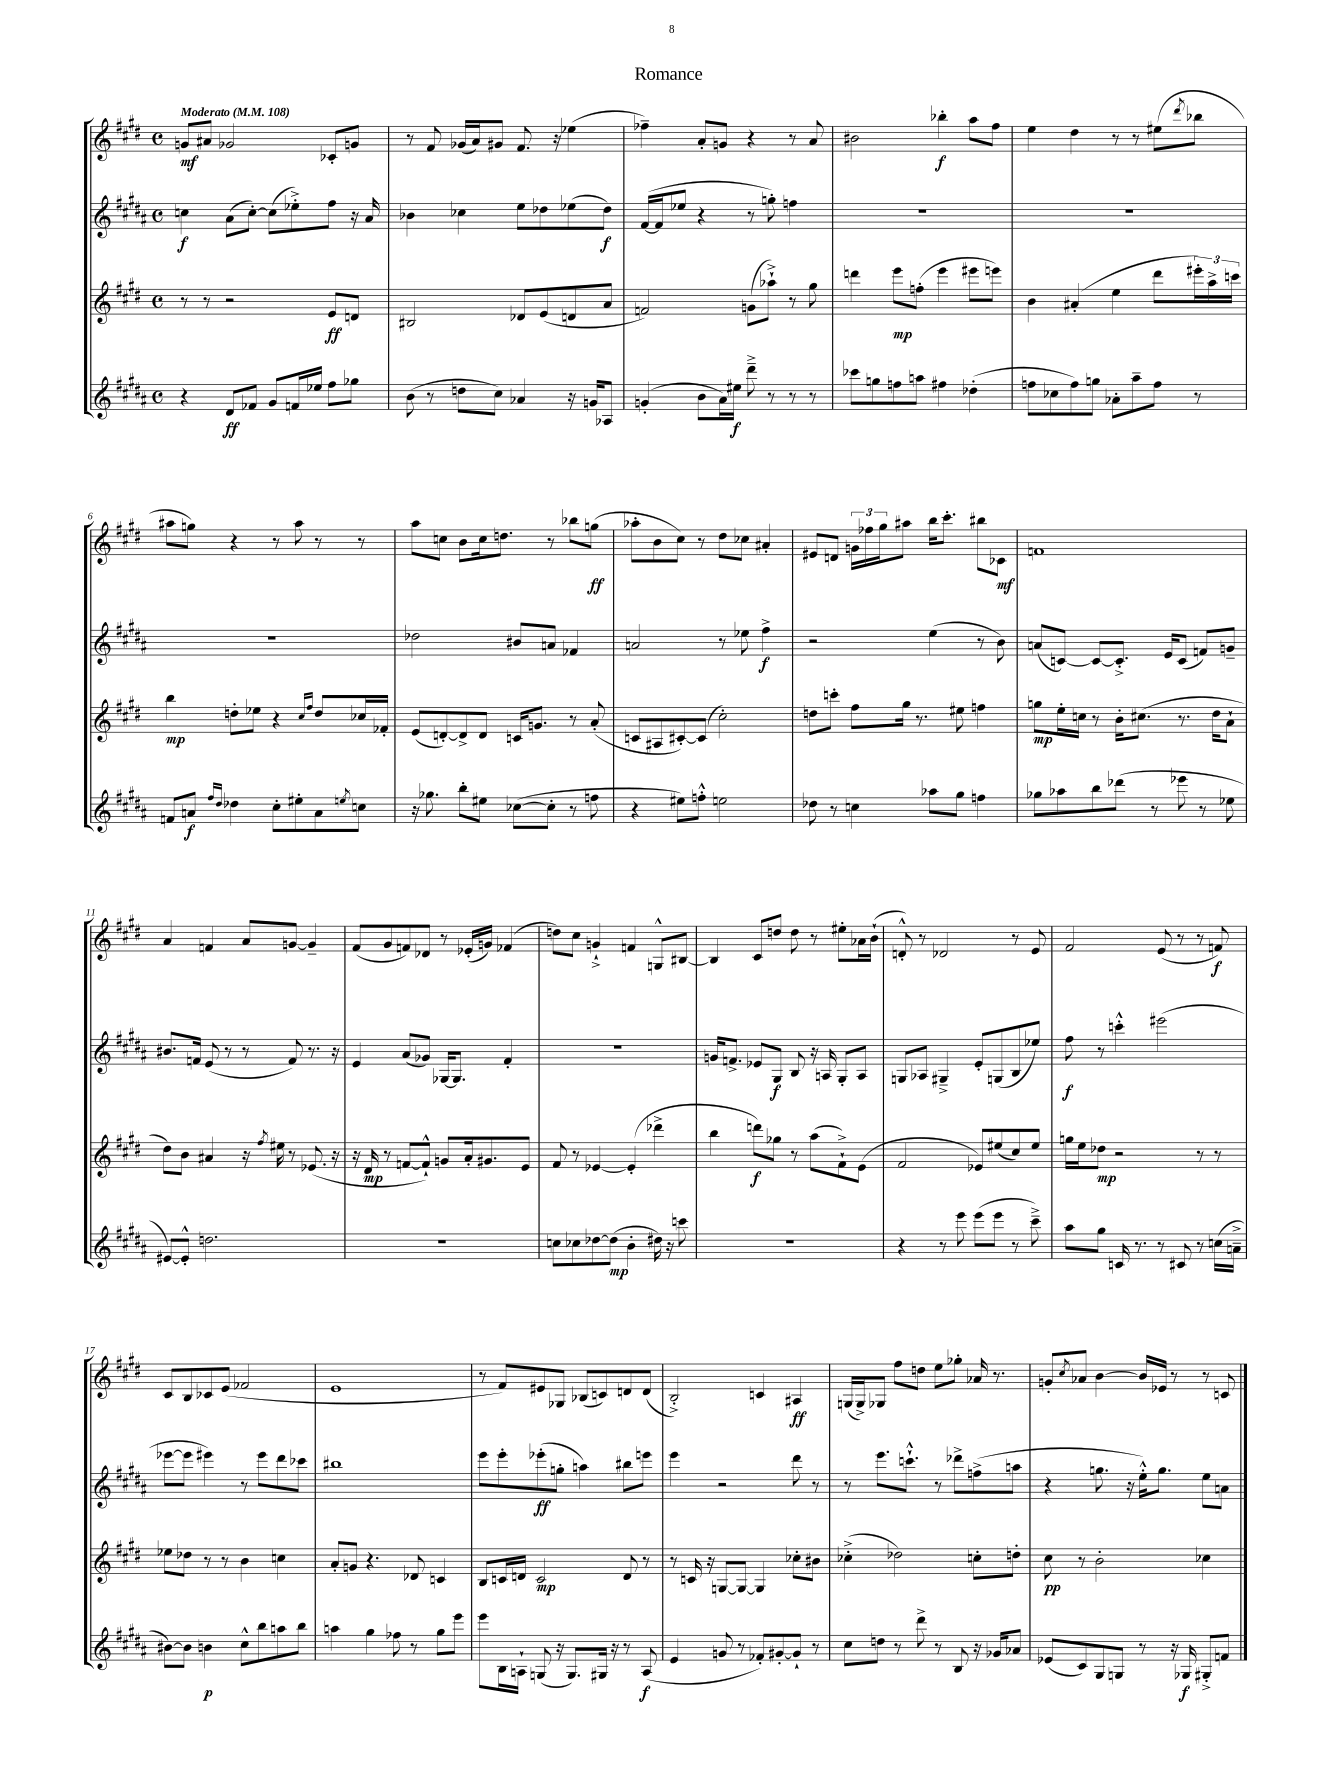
\header { title = "Romance" }
<<
\new StaffGroup <<
\new Staff = "s0" {
    \clef treble \key e \major \defaultTimeSignature \time 4/4 \tempo "Moderato" 4 = 108
    g'8\mf ais'8 ges'2 ces'8-. g'8 |
    r8 fis'8 ges'16( a'16) gis'8 fis'8. r16 ees''4( |
    fes''4--) a'8-. g'8 r4 r8 a'8 |
    bis'2 bes''4-.\f a''8 fis''8 |
    e''4 dis''4 r8 r8 eis''8( \acciaccatura { dis'''8 } bes''8 |
    ais''8 g''8) r4 r8 ais''8 r8 r8 |
    a''8 c''8 b'8 c''16 d''8. r8 bes''8 g''8\ff( |
    aes''8-. b'8 cis''8) r8 dis''8 ces''8 ais'4-. |
    eis'8 d'8 \tuplet 3/2 { g'16 fes''16 gis''16 } ais''8 b''16 cis'''8.-. bis''8 ces'8\mf |
    f'1 |
    a'4 f'4 a'8 g'8~ g'4-- |
    fis'8( gis'8 f'8) des'8 r8 ees'16-.( g'16) fes'4( |
    d''8) cis''8 g'4-!-> f'4 g8-^ bis8~ |
    bis4 cis'8 d''8 d''8 r8 eis''8-. aes'16 b'16-!( |
    d'8-.-^) r8 des'2 r8 e'8 |
    fis'2 e'8( r8 r8 f'8\f) |
    cis'8 b8 ces'8 e'8( fes'2 |
    e'1 |
    r8 fis'8) eis'8 ges8 bes8( c'8) d'8 d'8( |
    b2-.->) c'4 ais4\ff |
    g16( g16->) ges8 fis''8 d''8 e''8 ges''8-. aes'16 r8. |
    g'8-. \acciaccatura { cis''8 } aes'8 b'4~ b'16 ees'16 r8 r8 c'8 \bar "|." |
}
\new Staff = "s1" {
    \clef treble \key b \major \defaultTimeSignature \time 4/4
    c''4\f ais'8( c''8~-.) c''8( ees''8-.->) fis''8 r16 ais'16 |
    bes'4 ces''4 e''8 des''8 ees''8( des''8\f) |
    fis'16~( fis'16 ees''8 r4 r8 g''8-.) f''4 |
    R1 |
    R1 |
    R1 |
    des''2 bis'8 a'8 fes'4 |
    a'2 r8 ees''8 fis''4->\f |
    r2 e''4( r8 b'8) |
    a'8( c'8~) c'8~ c'8.-.-> e'16 c'8( f'8) g'8-- |
    bis'8. f'16 e'8( r8 r8 f'8) r8. r16 |
    e'4 ais'8( ges'8) ges16~ ges8. fis'4-. |
    R1 |
    g'16 f'8.-> ees'8 gis8\f b8 r16 a16 gis8-. a8 |
    g8 aes8 gis4---> e'8-. g8( b8 ees''8) |
    fis''8\f r8 c'''4-.-^ eis'''2( |
    ees'''8~ ees'''8 eis'''4) r8 eis'''8 dis'''8 ces'''8 |
    bis''1 |
    e'''8 e'''8-. ees'''8-.\ff( g''8-. a''4) bis''8 e'''8 |
    e'''4 r2 dis'''8 r8 |
    r8 e'''8. c'''8.-!-^ r8 des'''8-> f''8->( a''8 |
    r4 g''8. r16 e''16-.-^) g''8. e''8 a'8 \bar "|." |
}
\new Staff = "s2" {
    \clef treble \key e \major \defaultTimeSignature \time 4/4
    r8 r8 r2 e'8\ff d'8 |
    bis2 des'8 e'8( d'8 a'8 |
    f'2) g'8( aes''8-!->) r8 gis''8 |
    d'''4 e'''8\mp f''8-.( e'''4 eis'''8 e'''8) |
    b'4 ais'4-.( e''4 dis'''8 \tuplet 3/2 { eis'''16-.) a''16-> c'''16 } |
    b''4\mp d''8-. ees''8 r4 \grace { cis''16 fis''16 } d''8 ces''16 fes'16-. |
    e'8( d'8~-.) d'8-> d'8 c'16 g'8. r8 a'8-.( |
    c'8 ais8 cis'8~-.) cis'8( cis''2-.) |
    d''8 c'''8-. fis''8 gis''16 r8. eis''8 f''4 |
    g''8\mp e''16-. c''16 r8 b'16-. cis''8.( r8. dis''16 a'8-! |
    dis''8) b'8 ais'4 r16 \acciaccatura { fis''8 } eis''16 r8 ees'8.( r16 |
    r16 dis'16\mp r8 f'8~ f'8-!-^) g'8 a'16-. gis'8. e'8 |
    fis'8 r8 ees'4~ ees'4-.( des'''4-> |
    b''4 d'''8\f) ges''8 r8 a''8( fis'8-!->) e'8( |
    fis'2 ees'8) eis''8( cis''8) eis''8 |
    g''16 e''16 des''8\mp r2 r8 r8 |
    ees''8 des''8 r8 r8 b'4 c''4 |
    a'8-. g'8 r4. des'8 c'4 |
    b8 c'16 d'16 c'2\mp d'8 r8 |
    r8 c'16 r16 g8~ g8~ g4 ces''8-. bis'8 |
    ces''4-.->( des''2) c''8-. d''8-. |
    cis''8\pp r8 b'2-. ces''4 \bar "|." |
}
\new Staff = "s3" {
    \clef treble \key b \major \defaultTimeSignature \time 4/4
    r4 dis'8\ff fes'8 gis'8 f'16 ees''16 fis''8 ges''8 |
    b'8( r8 d''8 cis''8) aes'4 r16 g'16 aes8 |
    g'4-.( b'8 ais'16) eis''16\f dis'''8---> r8 r8 r8 |
    ces'''8 g''8 f''8 a''8 fis''4 des''4-.( |
    f''8 ces''8 f''8) g''8 aes'8-. ais''8-- f''8 r8 |
    f'8 a'8\f \grace { fis''16 dis''16 } des''4 cis''8-. eis''8-. a'8 \acciaccatura { e''8 } c''8 |
    r16 ges''8. b''8-. eis''8 ces''8~( ces''8-. r8 f''8 |
    r4 eis''8) f''8-.-^ e''2 |
    des''8 r8 c''4 aes''8 gis''8 f''4 |
    ges''8 aes''8 b''8 des'''8( r8 ees'''8 r8 ees''8 |
    eis'8~) eis'8-.-^ d''2. |
    R1 |
    c''8 ces''8 des''8~ des''8\mp( b'4-. dis''16) r16 c'''8 |
    R1 |
    r4 r8 e'''8 e'''8( e'''8 r8 cis'''8--->) |
    ais''8 gis''8 c'16 r8. r8 cis'8 r8 c''16( a'16---> |
    bis'8~) bis'8 b'4\p cis''8-^ b''8 a''8 b''8 |
    a''4 gis''4 fes''8 r8 gis''8 e'''8 |
    e'''8 b16 a16-! g8( r16 g8.) gis16 r16 r8 a8\f( |
    e'4 g'8 r8 fes'8-.) gis'8~-. gis'8-! r8 |
    cis''8 d''8 r8 dis'''8-> r8 b8 r16 ges'16 aes'8 |
    ees'8( cis'8) gis8 g8 r8 r16 ges16\f gis8-.-> f'8 \bar "|." |
}
>>
>>
